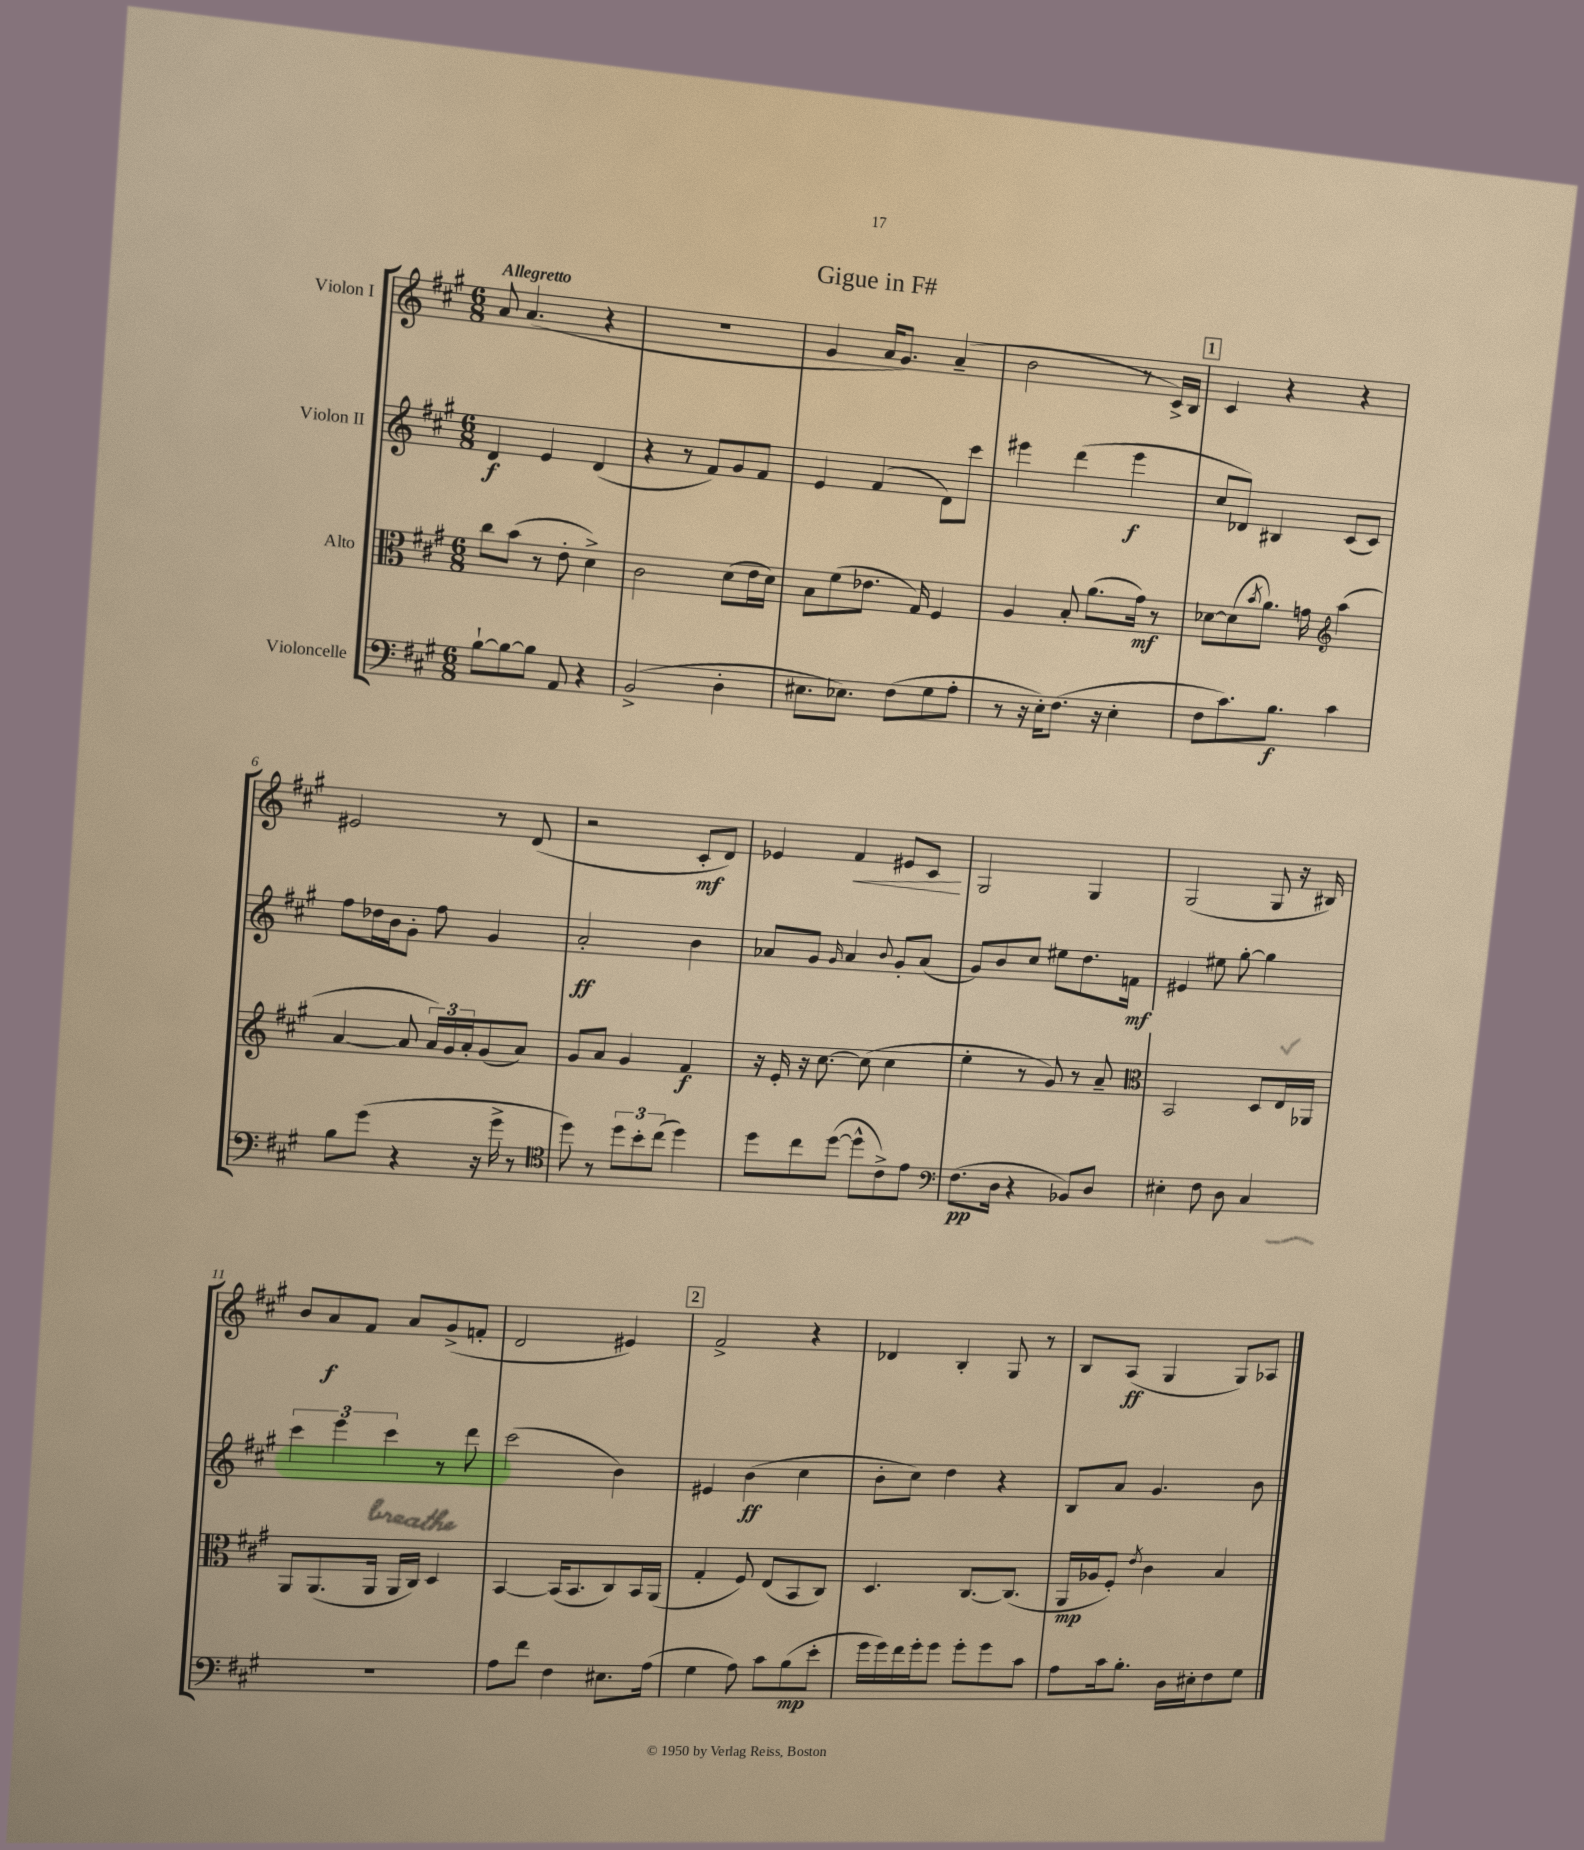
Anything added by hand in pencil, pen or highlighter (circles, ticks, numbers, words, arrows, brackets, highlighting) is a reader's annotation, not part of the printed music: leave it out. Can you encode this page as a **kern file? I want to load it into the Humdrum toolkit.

**kern	**kern	**kern	**kern
*staff4	*staff3	*staff2	*staff1
*clefF4	*clefC3	*clefG2	*clefG2
*k[f#c#g#]	*k[f#c#g#]	*k[f#c#g#]	*k[f#c#g#]
*M6/8	*M6/8	*M6/8	*M6/8
[8B`	8cc#	4d	8a
8B_	(8b	.	(4.a
8B]	8r	4e	.
8AA	8e'	.	.
4r	4d^)	(4d	4r
=	=	=	=
(2BB^	2c#	4r	2.r
.	.	8r	.
.	.	8f#)	.
4D'	(8d	8g#	.
.	16e	8f#	.
.	16d)	.	.
=	=	=	=
8.E#	8B	4e	4g#
.	(8f#	.	.
8.E-)	.	.	.
.	8.e-	(4f#	16a
.	.	.	8.g#)
(8F#	.	.	.
.	16G#)	.	.
8G#	4F#	8d)	(4a~
8A'	.	8ccc#	.
=	=	=	=
8r	4A	4eee#	2b
16r	.	.	.
16E')	.	.	.
(8.F#	8B'	(4ddd	.
.	(8.a	.	.
16r	.	.	.
4E'	.	4eee#	8r
.	16g#)	.	.
.	8r	.	16c#^)
.	.	.	16B
=	=	=	=
8F#	[8d-	8cc#	4c#
8.c#)	(8d-]	8d-)	.
.	8qb	.	.
.	8.a)	4B#	4r
8.B	.	.	.
.	16g	.	.
*	*clefG2	*	*
4c#	(4aa	(8c#	4r
.	.	8c#)	.
=	=	=	=
8B	[4a	8ff#	2e#
(8g#	.	16dd-	.
.	.	16b	.
4r	8a]	8g#'	.
.	24a)	8ff#	.
.	24g#	.	.
.	24a'	.	.
16r	(8g#	4g#	8r
16g#^	.	.	.
8r	8a)	.	(8d
=	=	=	=
*clefC4	*	*	*
8dd)	8g#	2a'	2r
8r	8a	.	.
12dd	4g#	.	.
12b'	.	.	.
(12cc#	.	.	.
4dd)	4f#	4b	8c#'
.	.	.	8d)
=	=	=	=
8dd	16r	8a-	4e-
.	16e'	.	.
8cc#	16r	8g#	.
.	[8.cc#	.	.
.	.	16qqg#	.
([8dd	.	4a-	4f#
8dd^^]	(8cc#]	.	.
.	.	8qqb	.
8c#^)	4cc#	8g#'	8e#
8e	.	(8a-	8c#
=	=	=	=
*clefF4	*	*	*
(8.F#	4ee'	8g#)	2G#
.	.	8b	.
16D	.	.	.
4r	8r	8cc#	.
.	8g#)	8ee#	.
8BB-)	8r	8.dd	4G#
8D	8a~	.	.
.	.	16f	.
=	=	=	=
*	*clefC3	*	*
4E#'	2BB	4e#	(2G#
8F#	.	8ee#	.
8D	.	[8gg#'	.
4C#	8D	4gg#]	8G#
.	16E	.	16r
.	16AA-	.	16B#)
=	=	=	=
2.r	8AA	6ccc#	8b
.	(8.AA	.	8a
.	.	6eee	.
.	.	.	8f#
.	16AA	.	.
.	.	6ccc#	.
.	16AA	.	8a
.	16C#)	.	.
.	4D	8r	(8g#^
.	.	8ddd	8f'
=	=	=	=
8A	[4BB	(2ccc#	2d
8f#	.	.	.
4F#	(16BB]	.	.
.	8.BB	.	.
8.E#	8C#)	4b)	4e#)
.	16BB	.	.
(16A	(16AA	.	.
=	=	=	=
4G#	4G#'	4e#	2f#^
8A)	8F#)	(4b	.
8c#	(8E	.	.
(8B	8BB	4cc#	4r
8e'	8C#)	.	.
=	=	=	=
16g#	4.D	8b'	4d-
16g#)	.	.	.
16f#	.	8cc#)	.
16g#'	.	.	.
8g#	.	4dd	4B'
8g#'	[8.C#	.	.
8g#	.	4r	8G#
.	(8.C#]	.	.
8c#	.	.	8r
=	=	=	=
8A	16AA	8B	8B
.	16A-	.	.
16c#	8F#')	8a	(8A
8.B'	.	.	.
.	8qe	.	.
.	4c#	4.g#	4G#
16D	.	.	.
16E#'	.	.	.
8F#	4B	.	8G#)
8G#	.	8b	8A-
==	==	==	==
*-	*-	*-	*-
